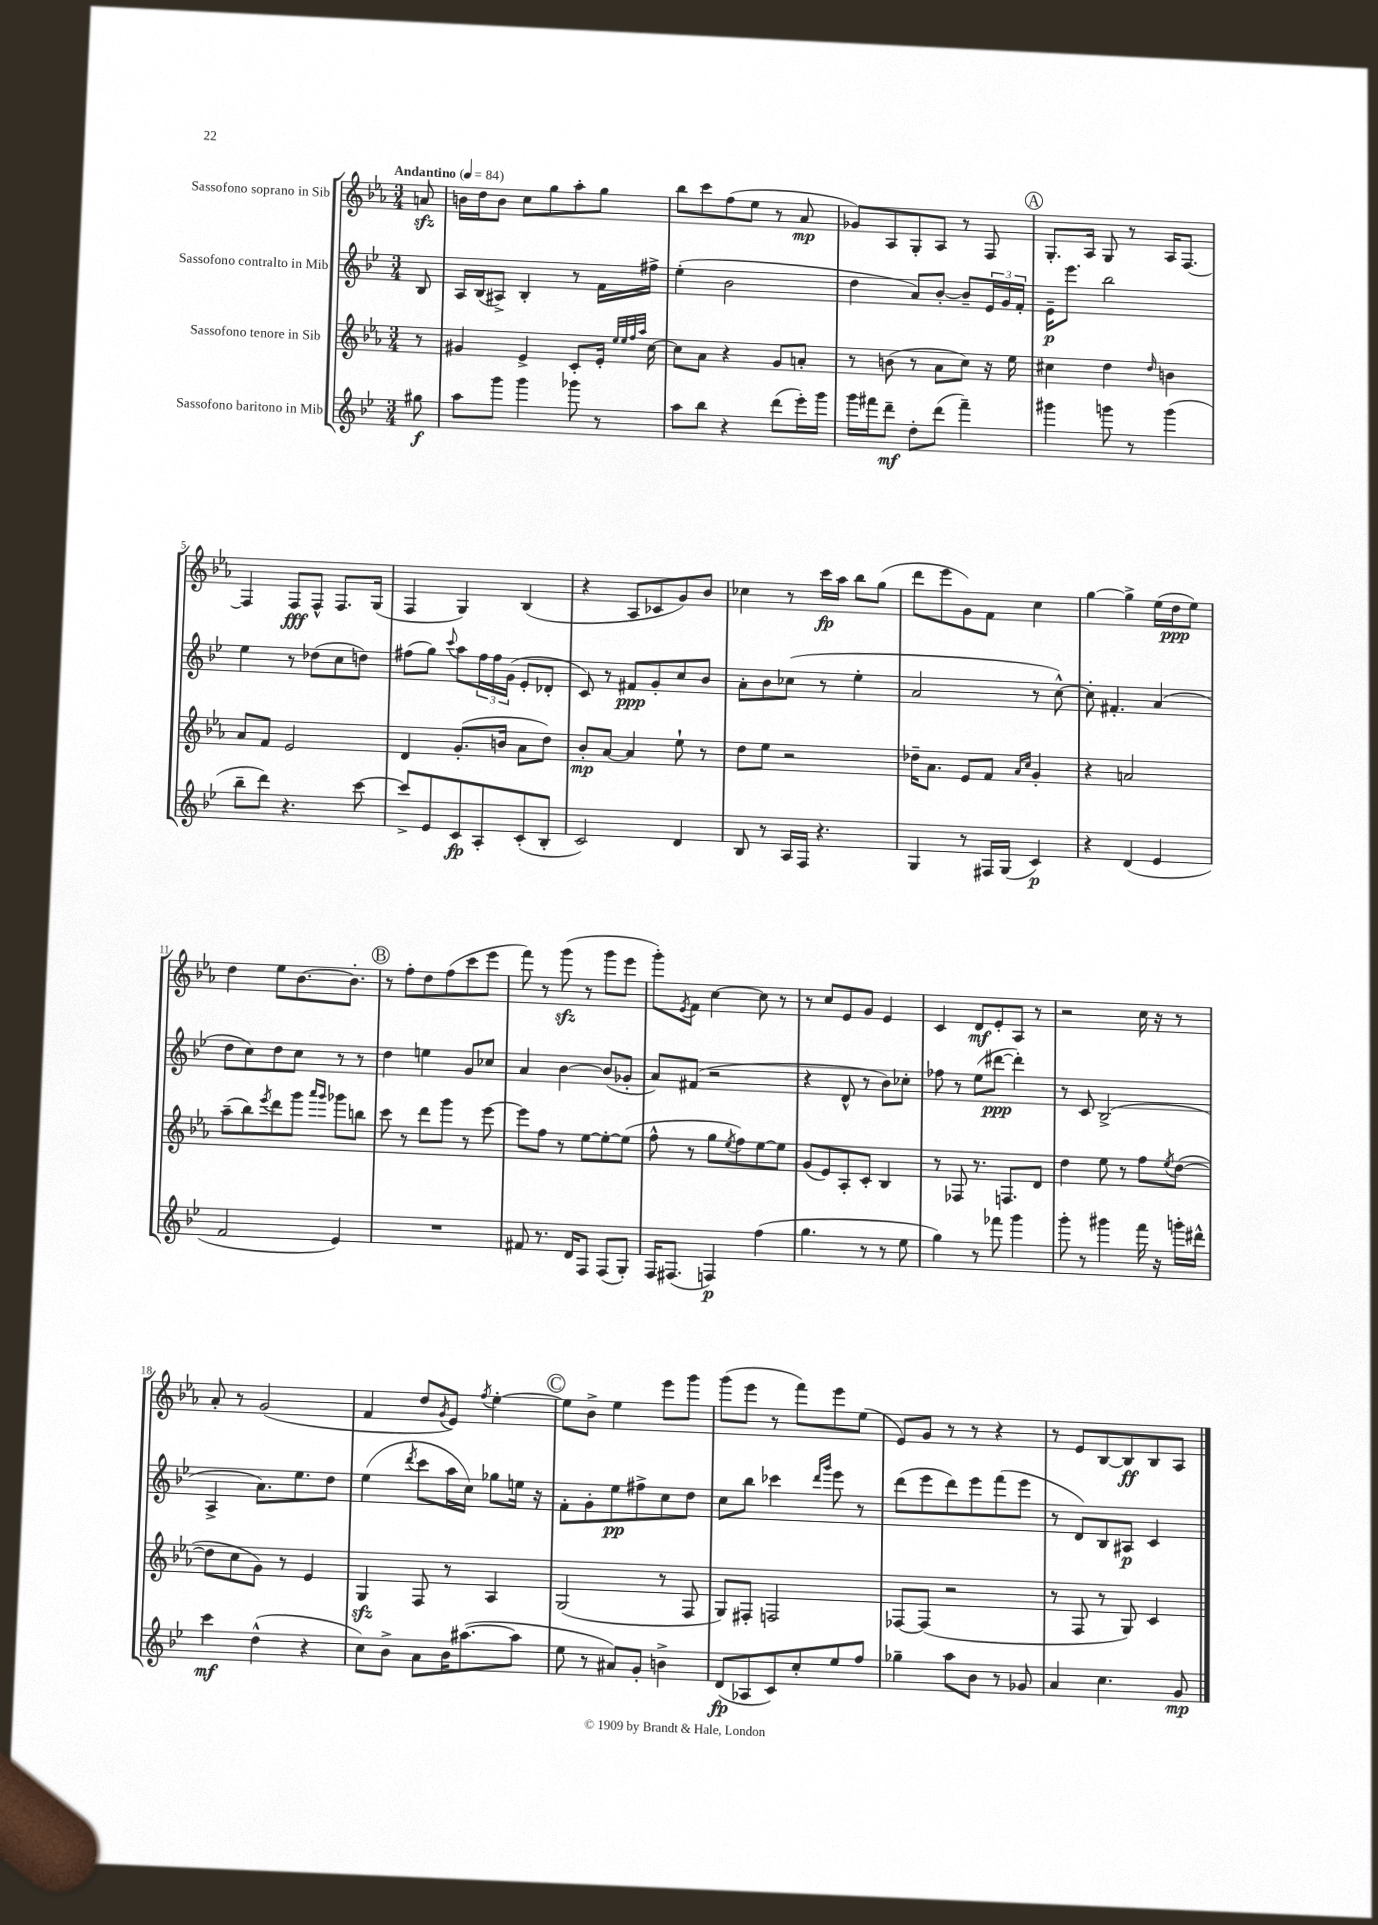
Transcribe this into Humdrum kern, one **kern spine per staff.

**kern	**dynam	**kern	**dynam	**kern	**dynam	**kern	**dynam
*part4	*part4	*part3	*part3	*part2	*part2	*part1	*part1
*staff4	*staff4	*staff3	*staff3	*staff2	*staff2	*staff1	*staff1
*I"Sassofono baritono in Mib	*	*I"Sassofono tenore in Sib	*	*I"Sassofono contralto in Mib	*	*I"Sassofono soprano in Sib	*
*clefG2	*	*clefG2	*	*clefG2	*	*clefG2	*
*k[b-e-]	*	*k[b-e-a-]	*	*k[b-e-]	*	*k[b-e-a-]	*
*M3/4	*	*M3/4	*	*M3/4	*	*M3/4	*
*MM84	*	*MM84	*	*MM84	*	*MM84	*
=	=	=	=	=	=	=	=
!	!	!	!	!	!	!LO:TX:a:B:t=Andantino	!
8gg#X\	f	8r	.	8B-/	.	8anzz/	.
=1	=1	=1	=1	=1	=1	=1	=1
8aa\L	.	4g#X/	.	16A/LL	.	16bn\LL	.
.	.	.	.	(16B-/J	.	16dd\J	.
8ggg\J	.	.	.	8A#X^/J)	.	8b\J	.
4ggg\	.	4e-^/	.	4B-'/	.	8cc\L	.
.	.	.	.	.	.	8gg\	.
8ggg-X\	.	8c'/L	.	8r	.	8aa-'\	.
8r	.	16e-'/Jk	.	16f\LL	.	8gg\J	.
.	.	32qqee-/LLL	.	.	.	.	.
.	.	32qqee-/	.	.	.	.	.
.	.	32qqff/	.	.	.	.	.
.	.	32qqaa-/JJJ	.	.	.	.	.
.	.	[16cc\	.	16ff#X^\JJ	.	.	.
=2	=2	=2	=2	=2	=2	=2	=2
8aa\L	.	8cc\L]	.	(4ee-'\	.	8bb-\L	.
8bb-\J	.	8a-\J	.	.	.	8ccc\	.
4r	.	4r	.	2b-\	.	(8ff\	.
.	.	.	.	.	.	8ee-\J	.
(8ddd\L	.	8g/L	.	.	.	8r	.
16eee-'\L)	.	8an'/J	.	.	.	8a-/	mp
16ggg\JJ	.	.	.	.	.	.	.
=3	=3	=3	=3	=3	=3	=3	=3
16ggg\LL	.	8r	.	4dd\	.	8g-X/L)	.
16fff#X\J	.	.	.	.	.	.	.
8ddd~\J	mf	(8bn\	.	.	.	8A-/	.
8dd'\L	.	8r	.	8a/L)	.	8G'/	.
(8ddd\J	.	8a-\L	.	[8b-'/J	.	8A-/J	.
4fff#~\)	.	8cc\J)	.	8b-~/L]	.	8r	.
.	.	16r	.	24e-/L	.	8F/	.
.	.	.	.	24g/	.	.	.
.	.	16ee-\	.	.	.	.	.
.	.	.	.	24f'/JJ	.	.	.
!!LO:REH:place=s1:t=A
=4	=4	=4	=4	=4	=4	=4	=4
4ggg#X\	.	4cc#X\	.	16e-~\KL	p	8.G'/L	.
.	.	.	.	8.eee-\J	.	.	.
.	.	.	.	.	.	16A-/Jk	.
8gggn\	.	4dd\	.	2bb-\	.	8G/	.
8r	.	.	.	.	.	8r	.
.	.	16qqdd/	.	.	.	.	.
(4ggg\	.	4bn\	.	.	.	16A-/KL	.
.	.	.	.	.	.	[8.F/J	.
!!LO:LB:g=z
=5	=5	=5	=5	=5	=5	=5	=5
8bb-~\L	.	8a-/L	.	4ee-\	.	4F/]	.
8ddd\J)	.	8f/J	.	.	.	.	.
4.r	.	2e-/	.	8r	.	8F/L	fff
.	.	.	.	(8dd-X\L	.	8F^^/J	.
.	.	.	.	8cc\	.	8.F/L	.
[8ccc\	.	.	.	8ddn\J)	.	.	.
.	.	.	.	.	.	(16G/Jk	.
=6	=6	=6	=6	=6	=6	=6	=6
8ccc^/L]	.	4d/	.	(8ff#X\L	.	4F/	.
8e-/	.	.	.	8gg\J)	.	.	.
.	.	.	.	8qqccc/	.	.	.
8c/	fp	(8.g'/L	.	8aa\L	.	4G/)	.
8A'/	.	.	.	24ff#\L	.	.	.
.	.	.	.	24ff#\	.	.	.
.	.	16bn/Jk	.	.	.	.	.
.	.	.	.	(24g\JJ	.	.	.
(8c'/	.	8a-\L	.	8e-'/L	.	(4B-/	.
8B-'/J	.	8dd\J)	.	8d-X'/J	.	.	.
=7	=7	=7	=7	=7	=7	=7	=7
2c/)	.	8b-'/L	mp	8c/)	.	4r	.
.	.	[8a-/J	.	8r	.	.	.
.	.	4a-/]	.	8f#X/L	ppp	8A-/L	.
.	.	.	.	8g'/	.	8c-X/	.
4d/	.	8ee-`\	.	8cc/	.	8g/)	.
.	.	8r	.	8b-/J	.	8b-/J	.
=8	=8	=8	=8	=8	=8	=8	=8
8B-/	.	8dd\L	.	8a'\L	.	4cc-X\	.
8r	.	8ee-\J	.	8b-\	.	.	.
16A/LL	.	2r	.	(8cc-X\J	.	8r	.
16F/JJ	.	.	.	.	.	.	.
4.r	.	.	.	8r	.	16ccc\LL	fp
.	.	.	.	.	.	16aa-\JJ	.
.	.	.	.	4ee-'\	.	8bb-\L	.
.	.	.	.	.	.	(8gg\J	.
=9	=9	=9	=9	=9	=9	=9	=9
4G/	.	16dd-X~\KL	.	2a/	.	8ddd\L	.
.	.	8.a-\J	.	.	.	.	.
.	.	.	.	.	.	8eee-\	.
8r	.	8e-/L	.	.	.	8g\)	.
16F#X/LL	.	8f/J	.	.	.	8f\J	.
(16G/JJ	.	.	.	.	.	.	.
.	.	16qqa-/LL	.	.	.	.	.
.	.	16qqcc/JJ	.	.	.	.	.
4c/)	p	4g'/	.	8r	.	4cc\	.
.	.	.	.	[8cc^^\)	.	.	.
=10	=10	=10	=10	=10	=10	=10	=10
4r	.	4r	.	8cc'\]	.	[4gg\	.
.	.	.	.	4.f#X'/	.	.	.
(4d/	.	2an/	.	.	.	4gg^\]	.
4e-/	.	.	.	(4a/	.	(16ee-\LL	.
.	.	.	.	.	.	16dd\J	ppp
.	.	.	.	.	.	8ee-\J)	.
!!LO:LB:g=z
=11	=11	=11	=11	=11	=11	=11	=11
2f/	.	(8aa-~\L	.	8dd\L	.	4dd\	.
.	.	8bb-\)	.	8cc\)	.	.	.
.	.	8qeee-/	.	.	.	.	.
.	.	8ddd\	.	8dd\	.	8ee-\L	.
.	.	8ggg\J	.	8cc\J	.	[8.b-\	.
.	.	16qqaaa-/LL	.	.	.	.	.
.	.	16qqggg/JJ	.	.	.	.	.
4e-/)	.	8ggg-X\L	.	8r	.	.	.
.	.	.	.	.	.	8.b-'\J]	.
.	.	8bbn\J	.	8r	.	.	.
!!LO:REH:place=s1:t=B
=12	=12	=12	=12	=12	=12	=12	=12
2.r	.	8ccc\	.	4dd\	.	8r	.
.	.	8r	.	.	.	8ff'\L	.
.	.	8ddd\L	.	4een\	.	8dd\	.
.	.	8ggg\J	.	.	.	(8ff\	.
.	.	8r	.	8g/L	.	8ccc\	.
.	.	[8eee-\	.	8cc-X/J	.	8eee-\J	.
=13	=13	=13	=13	=13	=13	=13	=13
8f#X/	.	8eee-\L]	.	4a/	.	8fff\)	.
8.r	.	8ff\J	.	.	.	8r	.
.	.	8r	.	[4b-\	.	(8gggzz\	.
16d/KL	.	.	.	.	.	.	.
8F/J	.	[8ee-\L	.	.	.	8r	.
(8F/L	.	8ee-'\_	.	(8b-/L]	.	8ggg\L	.
8G'/J)	.	(8ee-\J]	.	8g-X'/J	.	8eee-\J	.
=14	=14	=14	=14	=14	=14	=14	=14
16F/KL	.	8ff^^\	.	8a/L)	.	8ggg'\L)	.
(8.F#X/J	.	.	.	.	.	.	.
.	.	.	.	.	.	8qe-/	.
.	.	8r	.	(8f#X/J	.	8f\J	.
4Fn/)	p	8gg\L	.	2r	.	[4cc\	.
.	.	8qee-/	.	.	.	.	.
.	.	8ff\)	.	.	.	.	.
(4ff\	.	[8ee-\	.	.	.	8cc\]	.
.	.	8ee-\J]	.	.	.	8r	.
=15	=15	=15	=15	=15	=15	=15	=15
4.gg\	.	(8g/L	.	4r	.	8r	.
.	.	8e-/)	.	.	.	8cc/L	.
.	.	8A-'/	.	8d^^/	.	8e-/	.
8r	.	8c'/J	.	8r	.	8g/J	.
8r	.	4B-/	.	8b-\L)	.	4e-/	.
8ee-\	.	.	.	8cc-X'\J	.	.	.
=16	=16	=16	=16	=16	=16	=16	=16
4gg\)	.	8r	.	8ff-X\	.	4c/	.
.	.	8F-X/	.	8r	.	.	.
8r	.	8.r	.	(8ee-\L	.	8d/L	mf
8fff-X\	.	.	.	[8ddd#X\J	ppp	8e-'/	.
.	.	8.Fn/L	.	.	.	.	.
4ggg\	.	.	.	4ddd#'\])	.	8A-/J	.
.	.	8d/J	.	.	.	8r	.
=17	=17	=17	=17	=17	=17	=17	=17
8ggg'\	.	4dd\	.	8r	.	2r	.
8r	.	.	.	8c/	.	.	.
4ggg#X\	.	8ee-\	.	(2B-^/	.	.	.
.	.	8r	.	.	.	.	.
16fff\	.	8ff\L	.	.	.	16cc\	.
16r	.	.	.	.	.	16r	.
.	.	8qee-/	.	.	.	.	.
16gggn'\LL	.	([8dd\J	.	.	.	8r	.
16ddd#X^^\JJ	.	.	.	.	.	.	.
!!LO:LB:g=z
=18	=18	=18	=18	=18	=18	=18	=18
4ccc\	mf	8dd\L]	.	4A^/	.	8a-'/	.
.	.	8cc\	.	.	.	8r	.
(4dd^^\	.	8g\J)	.	8.a\L)	.	(2g/	.
.	.	8r	.	.	.	.	.
.	.	.	.	8.ee-\	.	.	.
4r	.	4e-/	.	.	.	.	.
.	.	.	.	8dd\J	.	.	.
=19	=19	=19	=19	=19	=19	=19	=19
8cc\L)	.	4Gzz/	.	(4ee-\	.	4f/	.
8b-^\J	.	.	.	.	.	.	.
.	.	.	.	8qddd/	.	.	.
8a\L	.	8F/	.	8ccc\L	.	8dd/L	.
.	.	.	.	.	.	8qg/	.
16b-\K	.	8r	.	16aa\L	.	8e-/J)	.
([8.aa#X\	.	.	.	16cc\JJ)	.	.	.
.	.	.	.	.	.	8qff/	.
.	.	4A-/	.	8gg-X\L	.	[4ee-'\	.
8aa#\J]	.	.	.	16een\Jk	.	.	.
.	.	.	.	16r	.	.	.
!!LO:REH:place=s1:t=C
=20	=20	=20	=20	=20	=20	=20	=20
8ee-\	.	(2G/	.	8f'\L	.	8ee-\L]	.
8r	.	.	.	8g'\	.	8b-^\J	.
8a#X/L)	.	.	.	8ee-\	pp	4ee-\	.
8g'/J	.	.	.	8ff#X^\	.	.	.
4bn^\	.	8r	.	8cc\	.	8eee-\L	.
.	.	8F/	.	8dd\J	.	8ggg\J	.
=21	=21	=21	=21	=21	=21	=21	=21
(8d/L	fp	8G/L)	.	8cc\L	.	(8ggg\L	.
8A-X/	.	8F#X'/J	.	8bb-\J	.	8eee-\J	.
8c/)	.	2Fn/	.	4ccc-X\	.	8r	.
8cc'/	.	.	.	.	.	8fff\L)	.
.	.	.	.	16qqddd/LL	.	.	.
.	.	.	.	16qqggg/JJ	.	.	.
8ee-/	.	.	.	8eee-\	.	8eee-\	.
8ff/J	.	.	.	8r	.	(8ee-\J	.
=22	=22	=22	=22	=22	=22	=22	=22
4gg-X~\	.	[8F-X/L	.	(8ddd\L	.	8e-/L)	.
.	.	(8F-/J]	.	8eee-\	.	8g/J	.
8aa\L	.	2r	.	8ddd\)	.	8r	.
8b-\J	.	.	.	8eee-\	.	8r	.
8r	.	.	.	(8fff\	.	4r	.
8g-X/	.	.	.	8eee-\J	.	.	.
=23	=23	=23	=23	=23	=23	=23	=23
4a/	.	8r	.	8r	.	8r	.
.	.	8F/	.	8d/L)	.	8e-/L	.
4.cc\	.	8r	.	8B-/	.	[8B-/	.
.	.	8G/)	.	8A#X/J	p	8B-/]	ff
.	.	4c/	.	4c/	.	8B-/	.
8g/	mp	.	.	.	.	8A-/J	.
==	==	==	==	==	==	==	==
*-	*-	*-	*-	*-	*-	*-	*-
